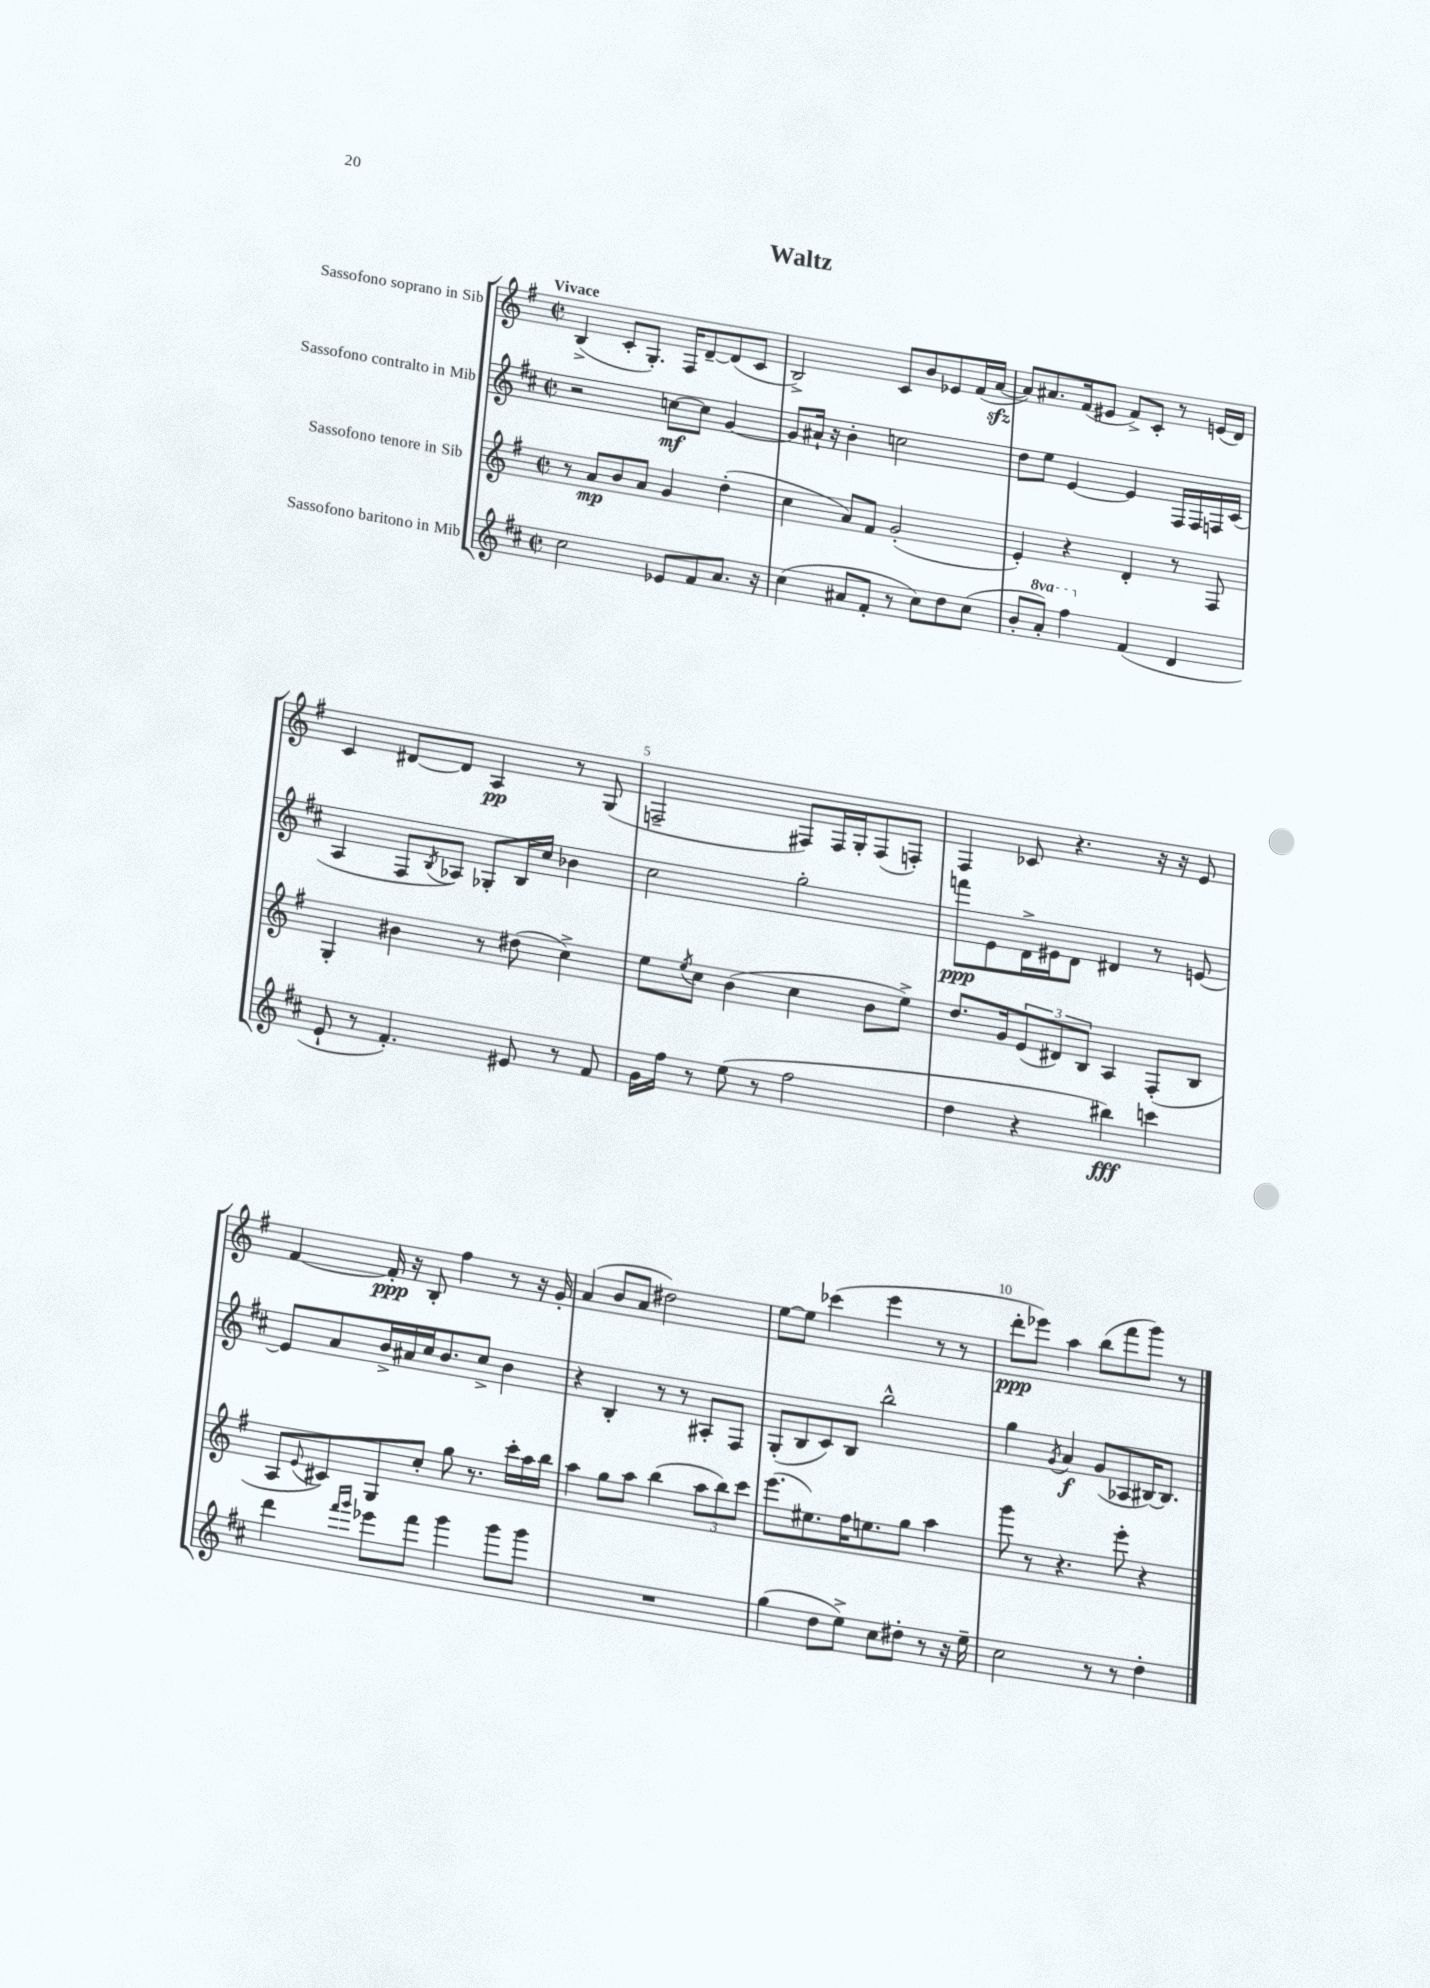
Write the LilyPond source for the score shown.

\header { title = "Waltz" }
<<
\new StaffGroup <<
\new Staff = "s0" \with { instrumentName = "Sassofono soprano in Sib" } {
    \clef treble \key g \major \defaultTimeSignature \time 2/2 \tempo "Vivace"
    b4->( c'8-. g8.-.) fis16 d'8~-- d'8( c'8 |
    b2->) c'8 b'8 ees'8 fis'16( a'16~\sfz |
    a'8) ais'8. fis'16( eis'8 fis'8->) c'8-. r8 e'16( d'16) |
    c'4 dis'8~ dis'8 a4\pp r8 g8( |
    f2-- fis8) fis16 g16-. fis8( f8-.) |
    fis4 ces'8 r4. r16 r16 e'8 |
    fis'4~ fis'16-.\ppp r16 b8-. fis''4 r8 r16 g'16-. |
    a'4( b'8 a'8 dis''2) |
    e''8~ e''8 ces'''4( e'''4 r8 r8 |
    d'''8-.\ppp ees'''8) a''4 b''8( fis'''8 g'''8) r8 \bar "|." |
}
\new Staff = "s1" \with { instrumentName = "Sassofono contralto in Mib" } {
    \clef treble \key d \major \defaultTimeSignature \time 2/2
    r2 c''8~\mf c''8 g'4~ |
    g'8 ais'16-! r16 b'4-. c''2 |
    d''8 e''8 e'4~ e'4 fis16 fis16 f16 cis'16( |
    a4 fis8 \acciaccatura { b8 } aes8) ges8-. b16 cis''16 bes'4 |
    cis''2 g''2-. |
    f'''8\ppp e'8 d'16-> eis'16 d'8 dis'4 r8 e'8~ |
    e'8 a'8 b'16-> ais'16 cis''16 b'8. cis''8-> b'4 |
    r4 b4-. r8 r8 ais8-. fis8 |
    g8-.( b8 cis'8) b8 b''2-^ |
    g''4 \acciaccatura { g'8 } a'4\f g'8( aes8 bis16~) bis8. \bar "|." |
}
\new Staff = "s2" \with { instrumentName = "Sassofono tenore in Sib" } {
    \clef treble \key g \major \defaultTimeSignature \time 2/2
    r8 a'8\mp b'8 a'8 g'4 d''4-.( |
    c''4 a'8) fis'8 g'2-.( |
    e'4-.) r4 d'4-. r8 fis8 |
    g4-. bis'4 r8 dis''8( c''4->) |
    e''8 \acciaccatura { e''8 } c''8 b'4( c''4 b'8 e''8->) |
    d''8. g'16 \tuplet 3/2 { e'8( dis'8) b8 } a4 fis8-.( b8 |
    a8 \appoggiatura { e'8 } cis'8) g8 c''8-. g''8 r8. c'''16-. a''16 b''16 |
    a''4 g''8 a''8 b''4( \tuplet 3/2 { a''8 b''8) c'''8 } |
    e'''8.( eis''8.) fis''16 e''8. g''8 a''4 |
    g'''8 r8 r4. e'''8-. r4 \bar "|." |
}
\new Staff = "s3" \with { instrumentName = "Sassofono baritono in Mib" } {
    \clef treble \key d \major \defaultTimeSignature \time 2/2 \set Staff.ottavationMarkups = #ottavation-simple-ordinals
    cis''2 ees'8 fis'8 a'8. r16 |
    cis''4( ais'8 fis'8-. r8 cis''8) d''8 cis''8( |
    b'8-. \ottava #1 a''8-.) fis'''4 \ottava #0 fis'4( d'4 |
    e'8-! r8 fis'4.-.) eis'8 r8 fis'8 |
    g'16 fis''16 r8 e''8( r8 fis''2 |
    d''4 r4 bis''4\fff) c'''4 |
    d'''4 \grace { fis'''16 g'''16 } ees'''8 fis'''8 g'''4 g'''8 g'''8 |
    R1 |
    g''4( d''8 e''8->) cis''8 dis''8-. r8 r16 e''16-- |
    cis''2 r8 r8 d''4-. \bar "|." |
}
>>
>>
\layout { \context { \Score \override BarNumber.break-visibility = ##(#f #t #t) barNumberVisibility = #(every-nth-bar-number-visible 5) } }
